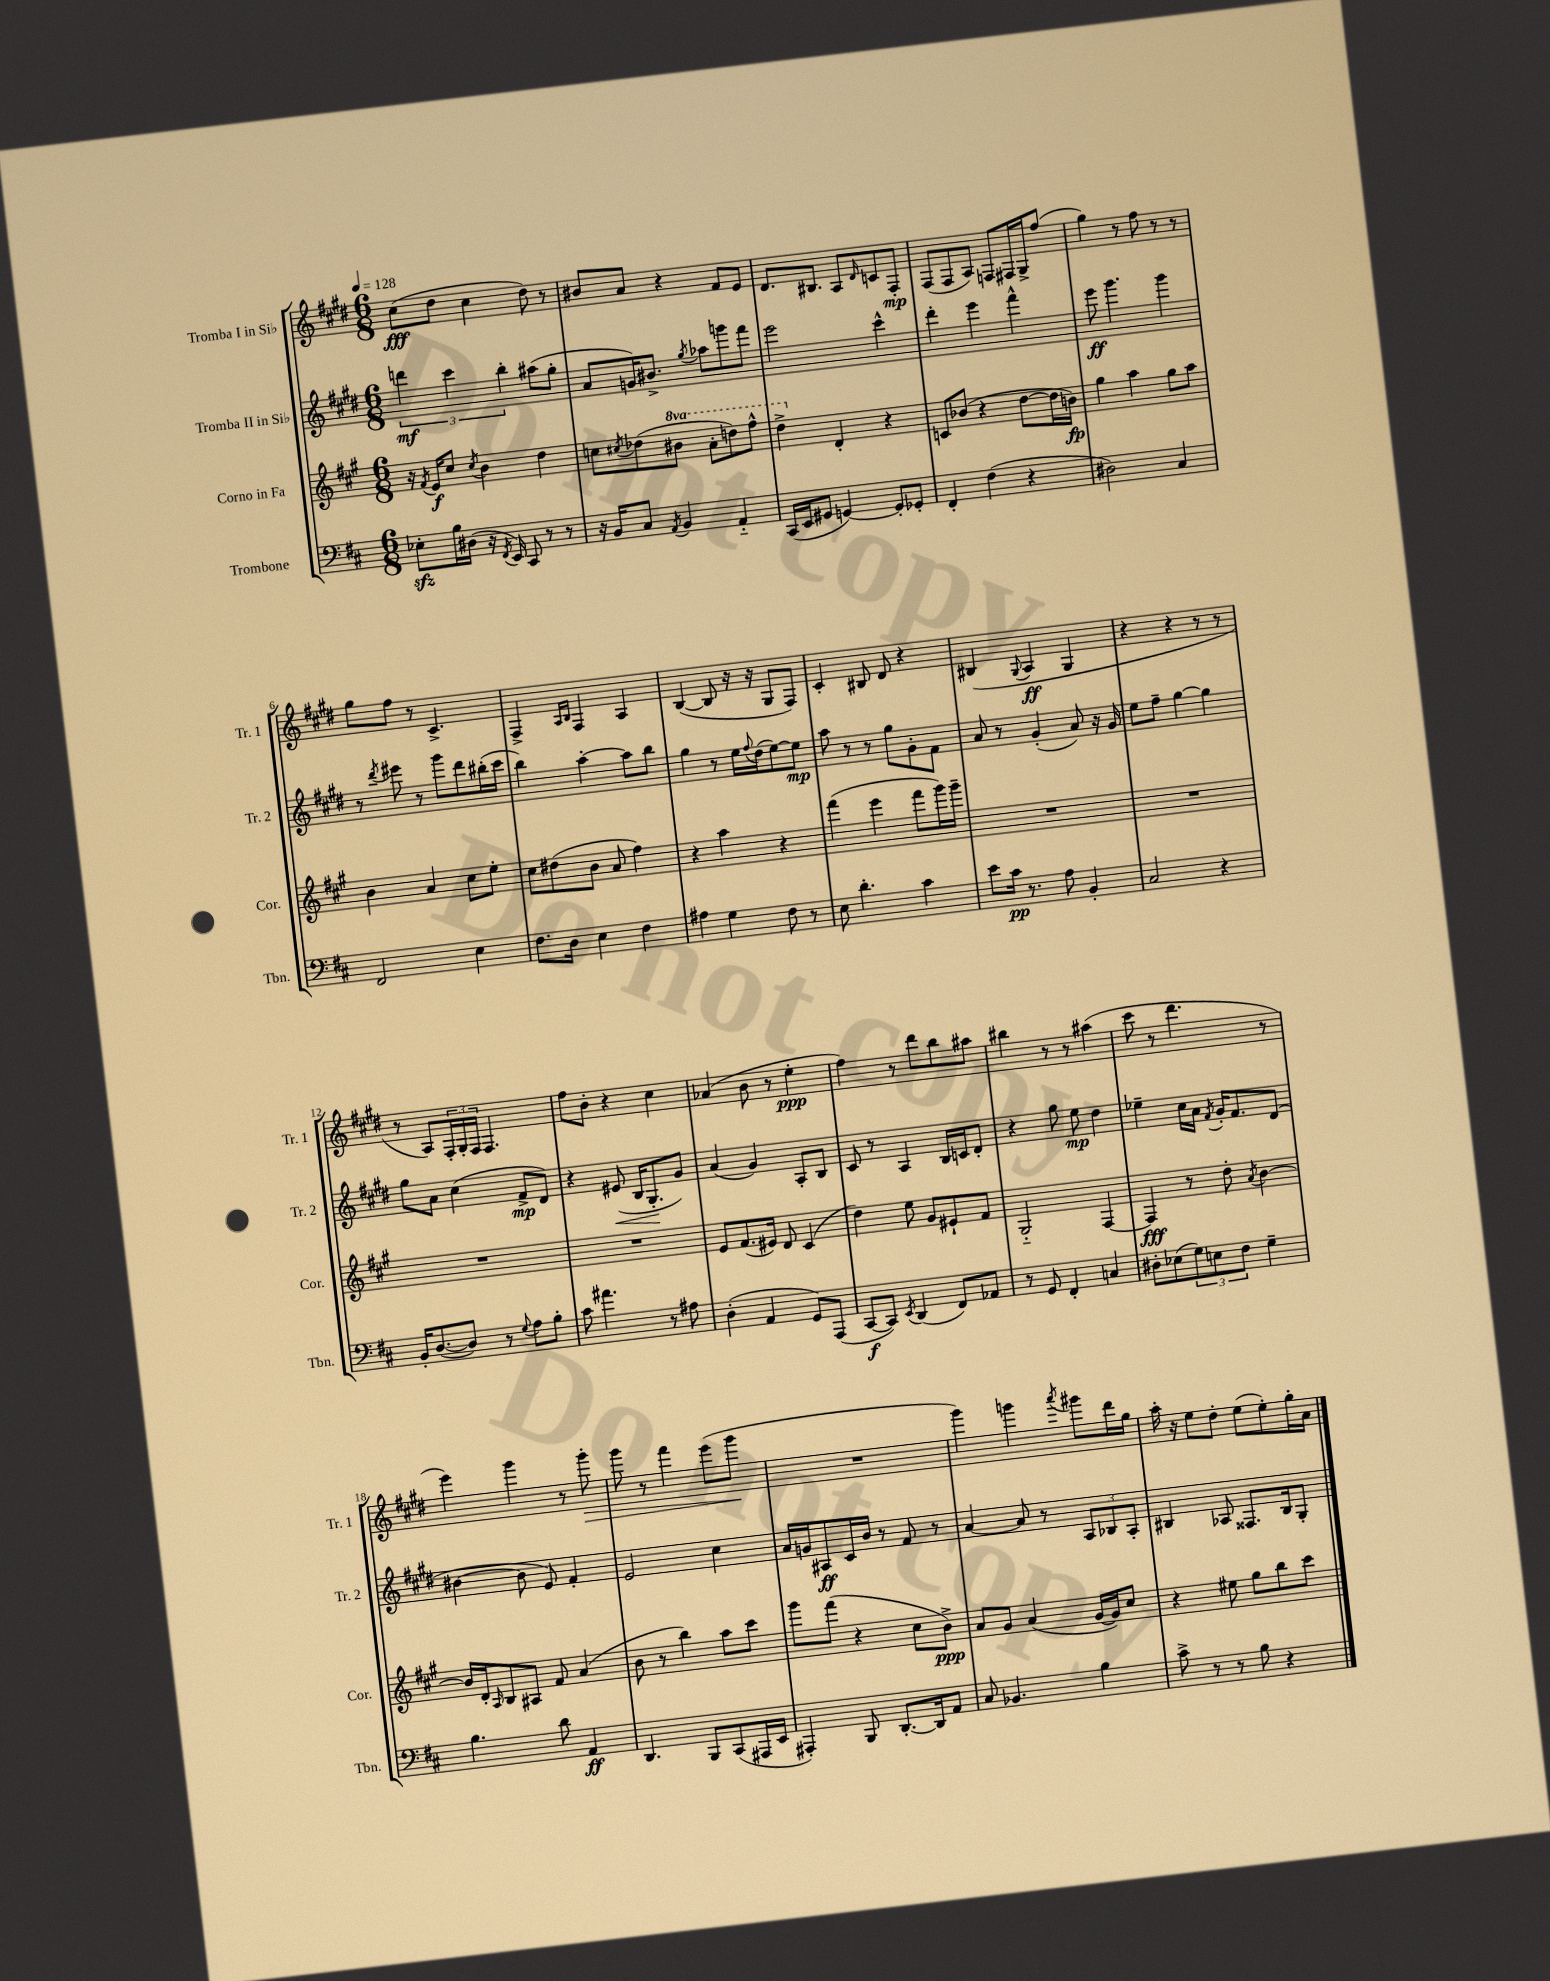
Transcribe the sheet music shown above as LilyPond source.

<<
\new StaffGroup <<
\new Staff = "s0" \with { instrumentName = "Tromba I in Sib" shortInstrumentName = "Tr. 1" } {
    \clef treble \key e \major \numericTimeSignature \time 6/8 \tempo 4 = 128
    cis''8\fff( dis''8 cis''4 dis''8) r8 |
    bis'8 a'8 r4 fis'8 e'8 |
    dis'8. bis8. a8 \grace { dis'16 } c'8 fis8-.\mp |
    fis8( fis8 a8) f8 fis16 gis16-> fis''8( |
    gis''4) r8 fis''8 r8 r8 |
    gis''8 fis''8 r8 cis'4.-> |
    fis4-> \grace { a16 b16 } fis4 a4 |
    b4~( b8 r16 r16 gis8 fis8) |
    cis'4-. bis8 dis'8 r4 |
    bis4( \appoggiatura { gis8 } a4\ff gis4 |
    r4 r4 r8 r8 |
    r8 a8) \tuplet 3/2 { fis16-. gis16-. fis16 } fis4. |
    fis''8 b'8-. r4 cis''4 |
    aes'4( b'8 r8 e''4-.\ppp |
    fis''4) r8 dis'''8 b''8 ais''8 |
    bis''4 r8 r8 ais''4( |
    cis'''8 r8 dis'''4. r8 |
    e'''4) gis'''4 r8 gis'''8-.\> |
    gis'''8 r8 fis'''4 e'''8( gis'''8\! |
    R2. |
    gis'''4) g'''4 \acciaccatura { a'''8 } gis'''8 dis'''16 gis''16 |
    a''16-. r16 e''8 dis''8-. e''8( e''8-.) gis''16-. a'16 \bar "|." |
}
\new Staff = "s1" \with { instrumentName = "Tromba II in Sib" shortInstrumentName = "Tr. 2" } {
    \clef treble \key e \major \numericTimeSignature \time 6/8
    \tuplet 3/2 { d'''4\mf cis'''4 b''4-. } ais''8( gis''8-. |
    a'8 g'16) bis'8.-> \acciaccatura { gis''8 } aes''8 g'''8 fis'''8 |
    e'''2 cis'''4-^ |
    dis'''4-. e'''4 fis'''4-^ |
    e'''8\ff gis'''4. gis'''4 |
    r8 \acciaccatura { dis'''8 } eis'''8 r8 gis'''8 dis'''8 bis''16-.( cis'''16 |
    b''4) a''4~-. a''8 b''8 |
    gis''4 r8 e''16 \appoggiatura { fis''8 } dis''16( e''8~) e''8\mp |
    a''8 r8 r8 gis''8 gis'8-. fis'8 |
    a'8 r8 gis'4-.( a'8) r16 gis'16 |
    e''8 fis''8-- gis''4~ gis''4 |
    gis''8 a'8 cis''4( fis'8->\mp dis'8) |
    r4 eis'8\<( b16 gis8.-.\! gis'8) |
    a'4( gis'4) a8-. b8 |
    cis'8 r8 a4 b16 c'16 dis'8-. |
    r4 gis''8 e''8\mp dis''4 |
    ees''4-- cis''16 a'16 \acciaccatura { fis'8 } gis'16-. fis'8. dis'8( |
    bis'4~ bis'8 e'8) fis'4-. |
    e'2 cis''4 |
    a'16 g'16 ais8\ff cis'16 b'16 r8 fis'8 r8 |
    a'4~ a'8 r8 \tuplet 3/2 { a8 bes8 a8-. } |
    bis4 aes8 fisis8. bis16 gis8-. \bar "|." |
}
\new Staff = "s2" \with { instrumentName = "Corno in Fa" shortInstrumentName = "Cor." } {
    \clef treble \key a \major \numericTimeSignature \time 6/8 \set Staff.ottavationMarkups = #ottavation-simple-ordinals
    r16 \acciaccatura { fis'8 } e'16\f cis''8 \acciaccatura { cis''8 } b'4 d''4 |
    c''8 \acciaccatura { cis''8 } des''8( \ottava #1 bis''8 a''8-. d'''!8) fis'''8-^ |
    d'''4-> \ottava #0 d'4-. r4 |
    c'8 bes'8( r4 d''8~ d''16 b'16\fp) |
    gis''4 a''4 gis''8 a''8 |
    b'4 a'4 cis''8 e''8-. |
    cis''8 dis''8( b'8 a'8 fis''4) |
    r4 a''4 r4 |
    fis'''4( e'''4 fis'''8 gis'''16) gis'''16-- |
    R2. |
    R2. |
    R2. |
    R2. |
    e'8 fis'8.( eis'16) d'8 cis'4( |
    d''4) e''8 gis'8 eis'8-! fis'8 |
    gis2-_ fis4~ |
    fis4\fff r8 d''8-. \acciaccatura { a'8 } b'4~ |
    b'16 d'16-. \grace { a16 } b8 ais8 fis'8 a'4( |
    b'8 r8 b''4) a''8 cis'''8 |
    gis'''8 fis'''8( r4 cis''8 b'8->\ppp) |
    a'8 gis'8 a'4( gis'16~ gis'16) cis''8 |
    r4 eis''8 gis''8 b''8 cis'''8 \bar "|." |
}
\new Staff = "s3" \with { instrumentName = "Trombone" shortInstrumentName = "Tbn." } {
    \clef bass \key d \major \numericTimeSignature \time 6/8
    ees8-.\sfz b16 dis16( r16 \acciaccatura { fis,8 } e,16) cis,8 r8 r8 |
    r16 b,16 cis8 \acciaccatura { a,8 } b,4 a,4-_ |
    cis,16( e,16 gis,8 g,4~) g,8-. ges,8-. |
    fis,4-. fis4( r4 |
    dis2) cis4 |
    fis,2 e4 |
    fis8. d16 e4 fis4 |
    ais4 g4 fis8 r8 |
    e8 d'4.-. cis'4 |
    e'8 cis'16\pp r8. a8 b,4-. |
    cis2 r4 |
    b,16-. d8.~( d8) r8 \appoggiatura { g8 } a8 b8-. |
    cis'8 ais'4. r8 ais8 |
    d4-.( a,4 g,8) a,,8( |
    cis,8~\f cis,8) \acciaccatura { e,8 } d,4( fis,8) aes,8 |
    r8 g,8 fis,4-. c4 |
    dis8-. ees8( \tuplet 3/2 { g8) e8 fis8 } g4-- |
    b4. d'8 a,4\ff |
    d,4. b,,8 cis,8( ais,,16 e,16 |
    ais,,4-.) b,,8 d,8.~-. d,16 a,8 |
    cis8 bes,4. b4 |
    cis'8-> r8 r8 b8 r4 \bar "|." |
}
>>
>>
